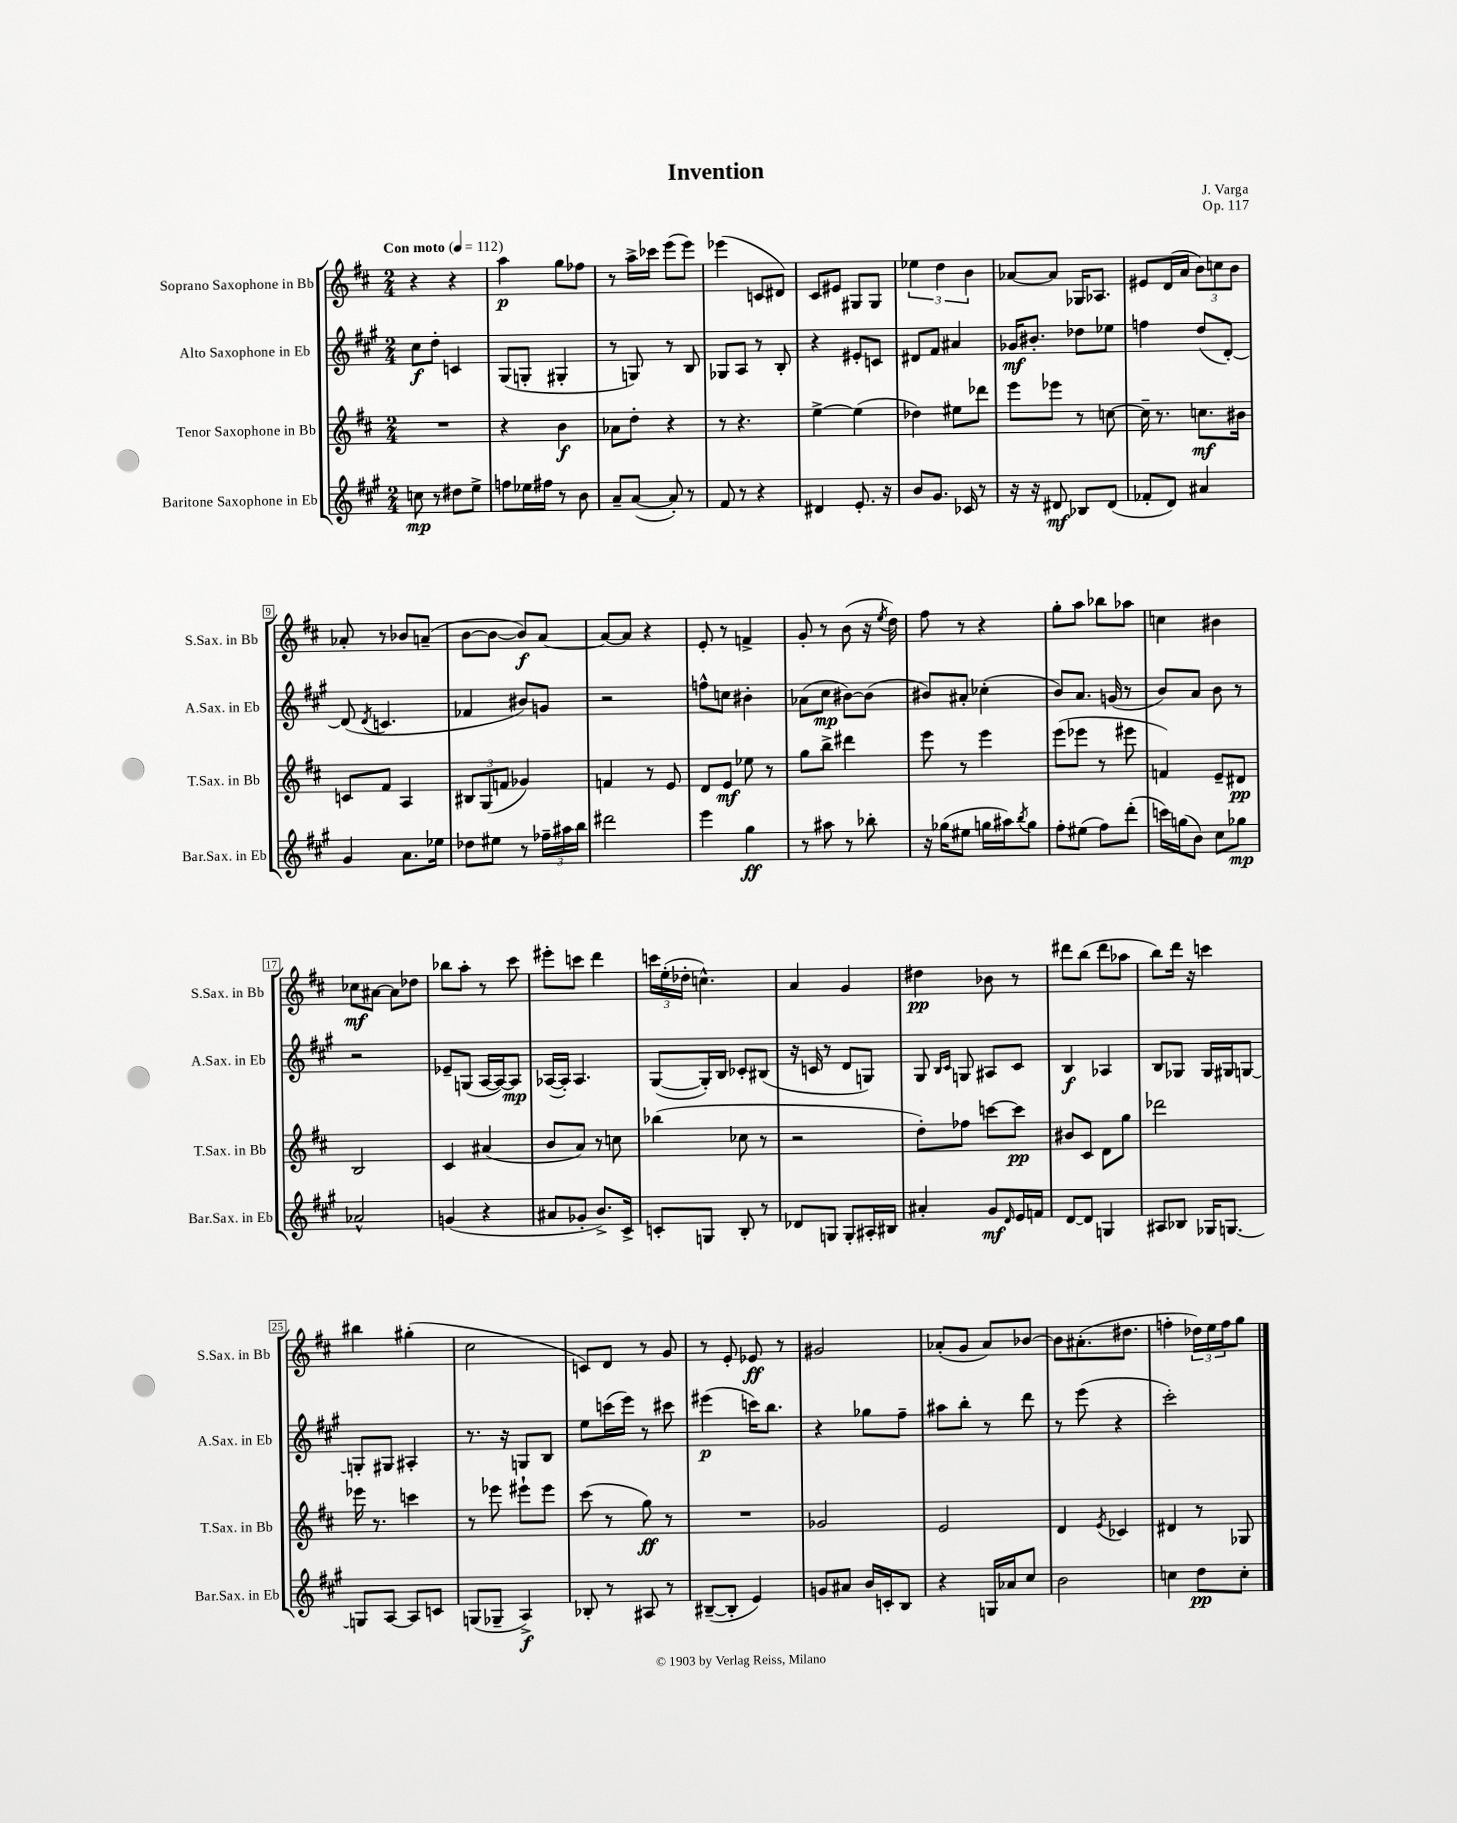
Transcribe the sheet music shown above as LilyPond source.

\header { title = "Invention" composer = "J. Varga" opus = "Op. 117" }
<<
\new StaffGroup <<
\new Staff = "s0" \with { instrumentName = "Soprano Saxophone in Bb" shortInstrumentName = "S.Sax. in Bb" } {
    \clef treble \key d \major \numericTimeSignature \time 2/4 \tempo "Con moto" 4 = 112
    r4 r4 |
    a''4\p g''8 fes''8 |
    r8 a''16-> ces'''16 e'''8( e'''8) |
    ees'''4( c'8 dis'8) |
    cis'8 eis'8 gis8 gis8 |
    \tuplet 3/2 { ees''4 d''4 b'4 } |
    aes'8~ aes'8 ges16 aes8. |
    eis'8 d'16( a'16 \tuplet 3/2 { b'8) c''8 b'8 } |
    aes'8-. r8 bes'8 a'8--( |
    b'8~ b'8~ b'8\f) a'8~ |
    a'8~ a'8 r4 |
    e'8-. r8 f'4-> |
    g'8-. r8 b'8( r16 \acciaccatura { e''8 } d''16) |
    fis''8 r8 r4 |
    g''8-. a''8 bes''8 aes''8 |
    c''4 bis'4 |
    ces''8\mf ais'8~ ais'8 des''8 |
    bes''8 a''8-. r8 cis'''8 |
    eis'''8-. c'''8 d'''4 |
    \tuplet 3/2 { c'''16 e''16-.( des''16-. } c''4.-^) |
    a'4 g'4 |
    dis''4\pp bes'8 r8 |
    dis'''8 b''8( dis'''8 aes''8 |
    b''8) d'''16 r16 c'''4 |
    bis''4 gis''4-.( |
    cis''2 |
    c'8) d'8 r8 g'8 |
    r8 e'8-. ees'8\ff r8 |
    gis'2 |
    aes'8-.( g'8 aes'8) bes'8~ |
    bes'8 ais'8.-.( dis''8. |
    f''4-. \tuplet 3/2 { des''16) e''16 f''16 } g''8 \bar "|." |
}
\new Staff = "s1" \with { instrumentName = "Alto Saxophone in Eb" shortInstrumentName = "A.Sax. in Eb" } {
    \clef treble \key a \major \numericTimeSignature \time 2/4
    cis''8\f d''8-. c'4 |
    gis8( g8-. gis4-. |
    r8 g8) r8 b8 |
    ges8 a8 r8 b8-. |
    r4 eis'8-. c'8 |
    dis'8 fis'8 ais'4 |
    ges'16\mf bis'8.-. des''8 ees''8 |
    f''4 d''8( d'8~-.) |
    d'8( \acciaccatura { d'8 } c'4. |
    fes'4 bis'8) g'8 |
    r2 |
    f''8-^ c''8 bis'4-. |
    aes'8( cis''8\mp bis'8~) bis'8( |
    bis'8) ais'8-. ces''4-.( |
    b'8) a'8. g'16( r8 |
    b'8) a'8 b'8 r8 |
    r2 |
    ees'8-- g8( a16~ a16~) a8\mp |
    aes16~( aes16-.) aes4. |
    gis8~( gis16-.) b16 ces'8-. bis8( |
    r16 c'16 r8 d'8 g8) |
    gis8 \grace { b16 cis'16 } g8 ais8 cis'8 |
    b4\f aes4 |
    b8 ges8 ges16 gis16 g8~ |
    g8-. gis8 ais4-. |
    r8. r16 g8 b8 |
    e''8 c'''16( e'''16) r8 cis'''8 |
    eis'''4\p( c'''16) b''8. |
    r4 ges''8 fis''8-- |
    ais''8 b''8-. r8 d'''8 |
    r8 e'''8( r4 |
    cis'''2-.) \bar "|." |
}
\new Staff = "s2" \with { instrumentName = "Tenor Saxophone in Bb" shortInstrumentName = "T.Sax. in Bb" } {
    \clef treble \key d \major \numericTimeSignature \time 2/4
    R2 |
    r4 b'4\f |
    aes'8 d''8-. r4 |
    r8 r4. |
    e''4~-> e''4( |
    des''4) eis''8 des'''8 |
    e'''8 ees'''8 r8 c''8~ |
    c''16-- r8. c''8.\mf bis'16 |
    c'8 fis'8 a4 |
    \tuplet 3/2 { bis8 g8( f'8 } ges'4) |
    f'4 r8 e'8 |
    d'8 e'8\mf ees''8 r8 |
    g''8 b''8-> dis'''4 |
    e'''8 r8 e'''4 |
    e'''8( ees'''8 r8 eis'''8 |
    f'4) e'8-- dis'8\pp |
    b2 |
    cis'4 ais'4( |
    b'8 a'8) r8 c''8 |
    bes''4( ces''8 r8 |
    r2 |
    d''8-.) fes''8 c'''8~ c'''8\pp |
    bis'8 cis'8 d'8 g''8 |
    des'''2 |
    ees'''16 r8. c'''4 |
    r8 ees'''8 eis'''8-! eis'''8 |
    cis'''8( r8 g''8\ff) r8 |
    R2 |
    ges'2 |
    e'2 |
    d'4 \acciaccatura { e'8 } ces'4 |
    dis'4 r8 ges8 \bar "|." |
}
\new Staff = "s3" \with { instrumentName = "Baritone Saxophone in Eb" shortInstrumentName = "Bar.Sax. in Eb" } {
    \clef treble \key a \major \numericTimeSignature \time 2/4
    c''8\mp r8 dis''8 e''8-> |
    f''8 ees''16 fis''16 r8 b'8 |
    a'8-- a'8~( a'8-.) r8 |
    fis'8 r8 r4 |
    dis'4 e'8.-. r16 |
    b'8 gis'8. ces'16 r8 |
    r16 r16 dis'8\mf bes8 dis'8( |
    fes'8-. d'8) ais'4 |
    gis'4 a'8. ees''16 |
    des''8 eis''8 r8 \tuplet 3/2 { fes''16-- ais''16 b''16 } |
    dis'''2 |
    e'''4 gis''4\ff |
    r8 ais''8 r8 bes''8-. |
    r16 ges''16( eis''8 g''16 ais''16) \acciaccatura { b''8 } g''8 |
    fis''8-. eis''8( fis''8) d'''8-.( |
    c'''16) g''16( b'8) cis''8 ges''8\mp |
    aes'2-^ |
    g'4( r4 |
    ais'8 ges'8-. b'8.->) cis'16-> |
    c'8-. g8 b8-. r8 |
    des'8 g8 g8-. ais16-. bis16 |
    ais'4-. gis'8\mf \grace { d'16 } e'16 f'16 |
    d'8~ d'8 g4 |
    ais8 bes8 ges16 g8.~ |
    g8 a8~ a8 c'8 |
    g8( ges8-- a4->\f) |
    bes8-. r8 ais8 r8 |
    bis8~--( bis8-. e'4) |
    g'8 ais'8 b'16 c'16-. b8 |
    r4 g16 aes'16 cis''8 |
    b'2 |
    c''4 d''8\pp c''8-. \bar "|." |
}
>>
>>
\layout { \context { \Score \override BarNumber.stencil = #(make-stencil-boxer 0.1 0.3 ly:text-interface::print) } }
